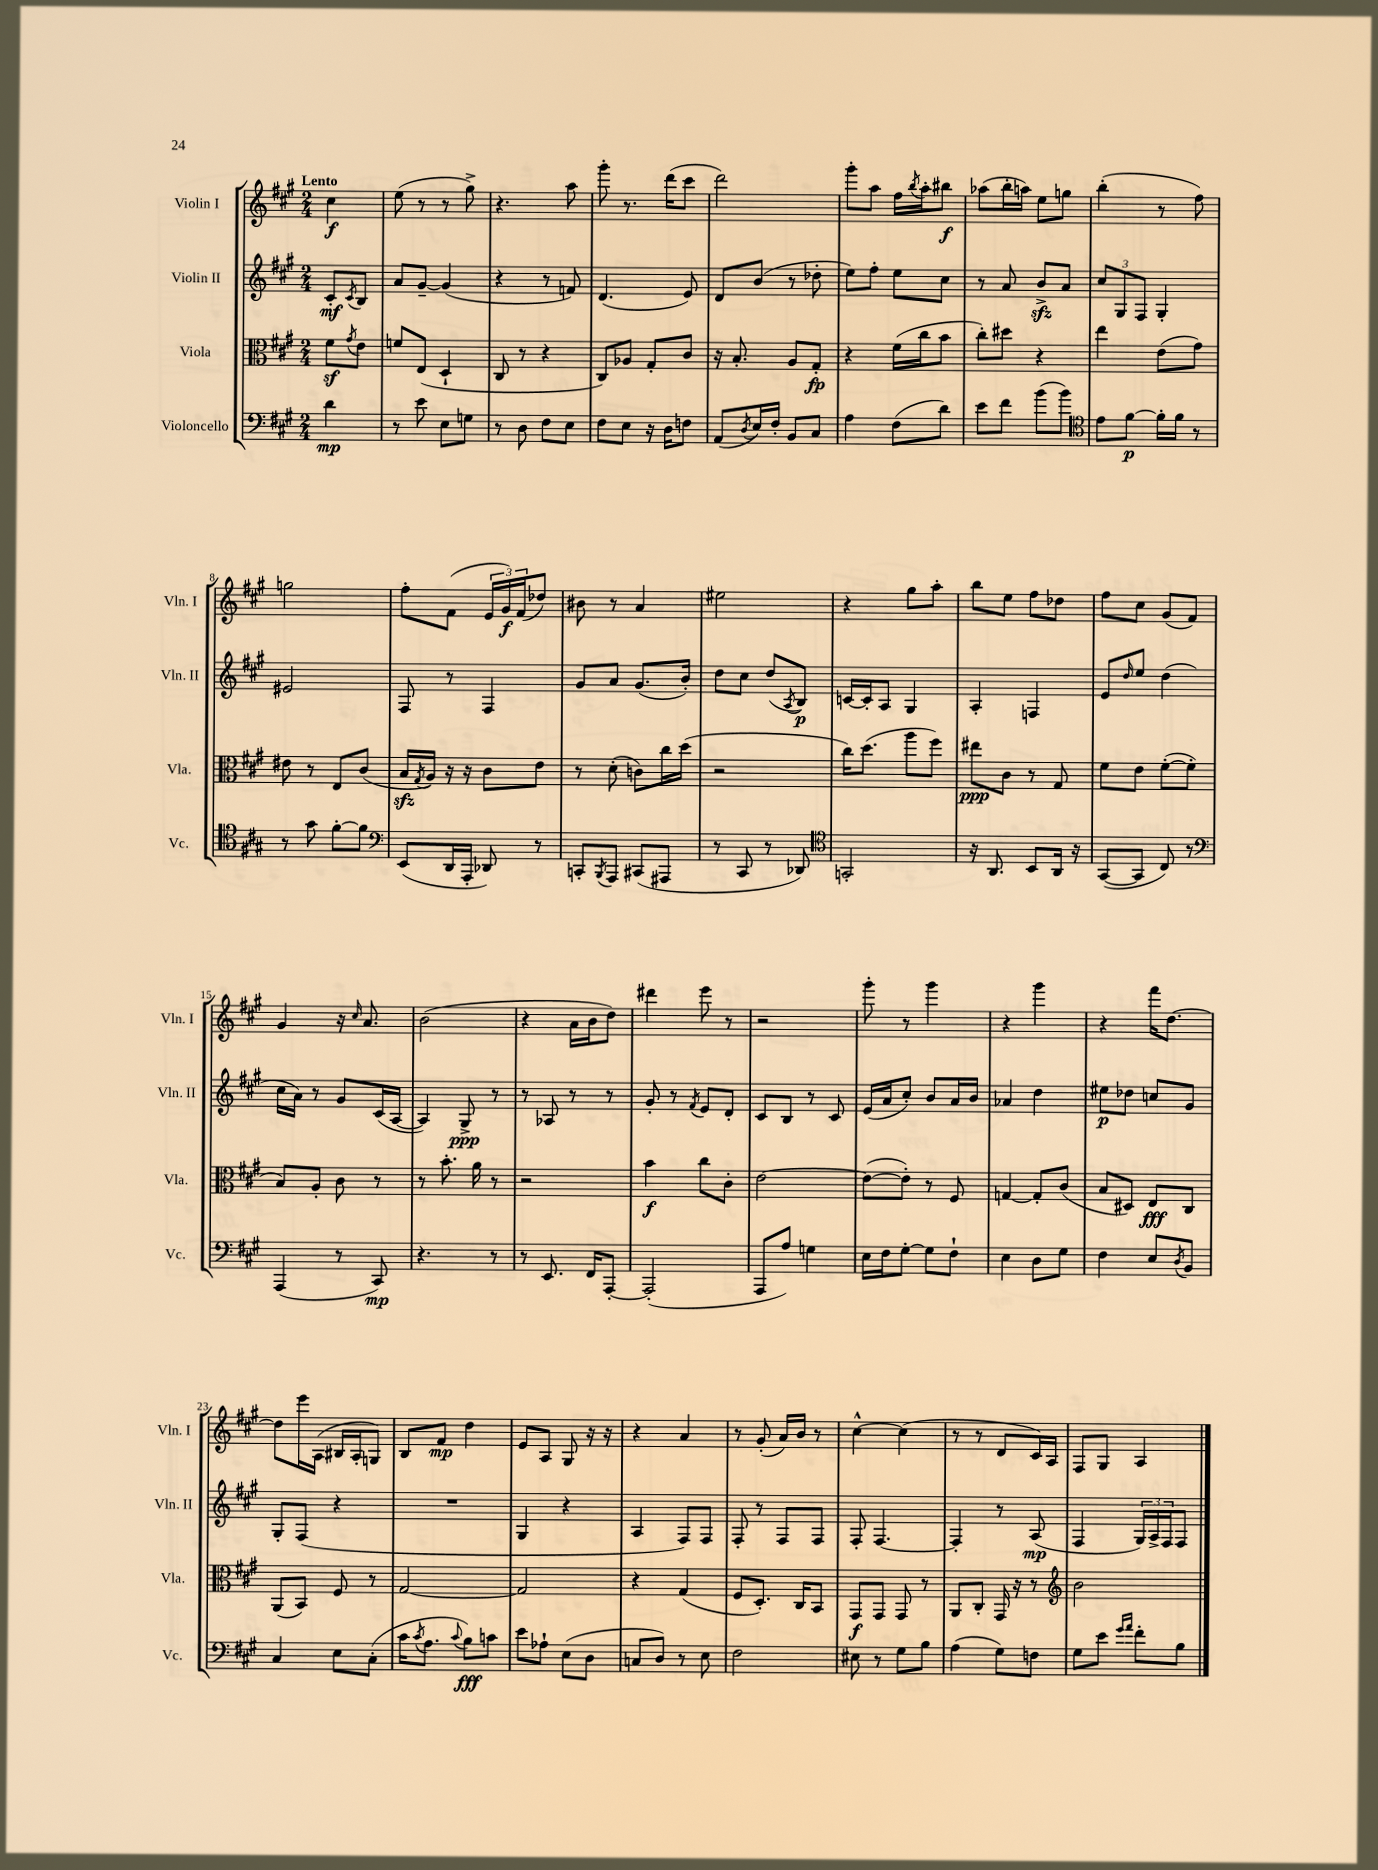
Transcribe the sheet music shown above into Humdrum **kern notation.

**kern	**kern	**kern	**kern
*staff4	*staff3	*staff2	*staff1
*clefF4	*clefC3	*clefG2	*clefG2
*k[f#c#g#]	*k[f#c#g#]	*k[f#c#g#]	*k[f#c#g#]
*M2/4	*M2/4	*M2/4	*M2/4
4d	8f#	8c#'	4cc#
.	8qg#	8qc#	.
.	8e	8B	.
=	=	=	=
8r	8f	8a	(8ee
8e	(8E	[8g#~	8r
8E	4D`	(4g#]	8r
8G	.	.	8gg#^)
=	=	=	=
8r	8C#	4r	4.r
8D	8r	.	.
8F#	4r	8r	.
8E	.	8f)	8aa
=	=	=	=
8F#	8C#)	(4.d	8ggg#'
8E	8A-	.	8.r
16r	8G#'	.	.
16D	.	.	(16ddd
8F	8c#	8e)	8ccc#
=	=	=	=
(8AA	16r	8d	2ddd)
.	8.B'	.	.
8qD	.	.	.
16E)	.	(8b	.
16F#'	.	.	.
8BB	8A	8r	.
8C#	8G#'	8dd-'	.
=	=	=	=
4A	4r	8ee)	8ggg#'
.	.	8ff#'	8aa
(8F#	(16f#	8ee	16ff#
.	.	.	8qbb
.	16cc#	.	16aa'
8d)	8b	8cc#	8bb#
=	=	=	=
8e	8cc#')	8r	(8aa-
8f#	8dd#	8a	16bb'
.	.	.	16aa)
(8b	4r	8b^	8ee
8b)	.	8a	8gg
=	=	=	=
*clefC4	*	*	*
8e	4ee	12cc#	(4bb'
.	.	12G#	.
[8f#	.	.	.
.	.	12F#	.
16f#']	(8e	4G#'	8r
16f#	.	.	.
8r	8g#)	.	8ff#)
=	=	=	=
8r	8e#	2e#	2gg
8g#	8r	.	.
[8f#'	8E	.	.
8f#]	(8c#	.	.
=	=	=	=
*clefF4	*	*	*
(8EE	16B	8F#	8ff#'
.	8qG#	.	.
.	16A)	.	.
16DD	16r	8r	(8f#
16AAA'	16r	.	.
8DD-)	8c#	4F#	24e
.	.	.	24g#)
.	.	.	(24f#
8r	8e	.	8dd-)
=	=	=	=
8CC'	8r	8g#	8b#
8qBBB	.	.	.
8AAA	(8d'	8a	8r
(8CC#	8c)	(8.g#	4a
8AAA#	16cc#	.	.
.	(16dd	16b')	.
=	=	=	=
8r	2r	8dd	2ee#
8CC#	.	8cc#	.
8r	.	(8dd	.
.	.	8qA	.
8DD-)	.	8B)	.
=	=	=	=
*clefC4	*	*	*
2GG'	16cc#)	[16c	4r
.	(8.dd	16c']	.
.	.	8A	.
.	8aa	4G#	8gg#
.	8ff#)	.	8aa'
=	=	=	=
16r	8ee#	4A'	8bb
8.AA	.	.	.
.	8c#	.	8ee
8BB	8r	4F	8ff#
16AA	8G#	.	8dd-
16r	.	.	.
=	=	=	=
([8GG#	8f#	8e	8ff#
.	.	16qqdd	.
8GG#]	8e	8ee	8cc#
8C#)	([8f#'	(4dd	(8g#
8r	8f#']	.	8f#)
=	=	=	=
*clefF4	*	*	*
(4AAA	8B)	16cc#	4g#
.	.	16a)	.
.	8A'	8r	.
8r	8c#	8g#	16r
.	.	.	16qqcc#
.	.	.	8.a
8CC#)	8r	(16c#	.
.	.	[16A	.
=	=	=	=
4.r	8r	4A])	(2b
.	8.b'	.	.
.	.	8G#^	.
.	16a	.	.
8r	8r	8r	.
=	=	=	=
8r	2r	8r	4r
8.EE	.	8A-	.
.	.	8r	16a
16FF#	.	.	16b
[8AAA'	.	8r	8dd)
=	=	=	=
(2AAA']	4b	8g#'	4ddd#
.	.	8r	.
.	.	8qf#	.
.	8cc#	8e	8eee
.	8c#'	8d'	8r
=	=	=	=
8AAA	[2e	8c#	2r
8A)	.	8B	.
4G	.	8r	.
.	.	8c#	.
=	=	=	=
16E	(8e_	(16e	8ggg#'
16F#	.	16a	.
[8G#'	8e'])	8cc#')	8r
8G#]	8r	8b	4ggg#
8F#`	8F#	16a	.
.	.	16b	.
=	=	=	=
4E	[4G	4a-	4r
8D	8G']	4dd	4ggg#
8G#	(8c#	.	.
=	=	=	=
4F#	8B	8ee#	4r
.	8D#)	8dd-	.
8E	8E	8cc	16fff#
.	.	.	[8.dd
8qD	.	.	.
8BB	8C#	8g#	.
=	=	=	=
4C#	(8AA	8G#'	8dd]
.	8BB)	(8F#	16eee
.	.	.	(16A
8E	8F#	4r	16B#
.	.	.	16A'
(8C#'	8r	.	8G)
=	=	=	=
16c#	[2G#	2r	8B
8qc#	.	.	.
8.A	.	.	.
.	.	.	8f#
8qqc#	.	.	.
8B)	.	.	4dd
8c	.	.	.
=	=	=	=
8e	2G#]	4G#	8e
8A-`	.	.	8A
(8E	.	4r	8G#
8D	.	.	16r
.	.	.	16r
=	=	=	=
8C	4r	4A	4r
8D)	.	.	.
8r	(4G#	8F#)	4a
8E	.	8F#	.
=	=	=	=
2F#	8F#	8F#'	8r
.	8.D')	8r	(8g#'
.	.	8F#	16a)
.	16C#	.	16b
.	8BB	8F#	8r
=	=	=	=
8E#	8GG#	8F#'	[4cc#^^
8r	8GG#	[4.F#	.
8G#	8GG#	.	(4cc#]
8B	8r	.	.
=	=	=	=
(4A	8AA	4F#']	8r
.	8C#'	.	8r
8G#)	16GG#	8r	8d
.	16r	.	.
8F	8r	(8A	16c#)
.	.	.	16A
=	=	=	=
*	*clefG2	*	*
8G#	2b	4F#	8F#
8e	.	.	8G#
16qqg#	.	.	.
16qqa	.	.	.
8f#'	.	24G#)	4A
.	.	24A^	.
.	.	24F#	.
8B	.	8F#	.
==	==	==	==
*-	*-	*-	*-
